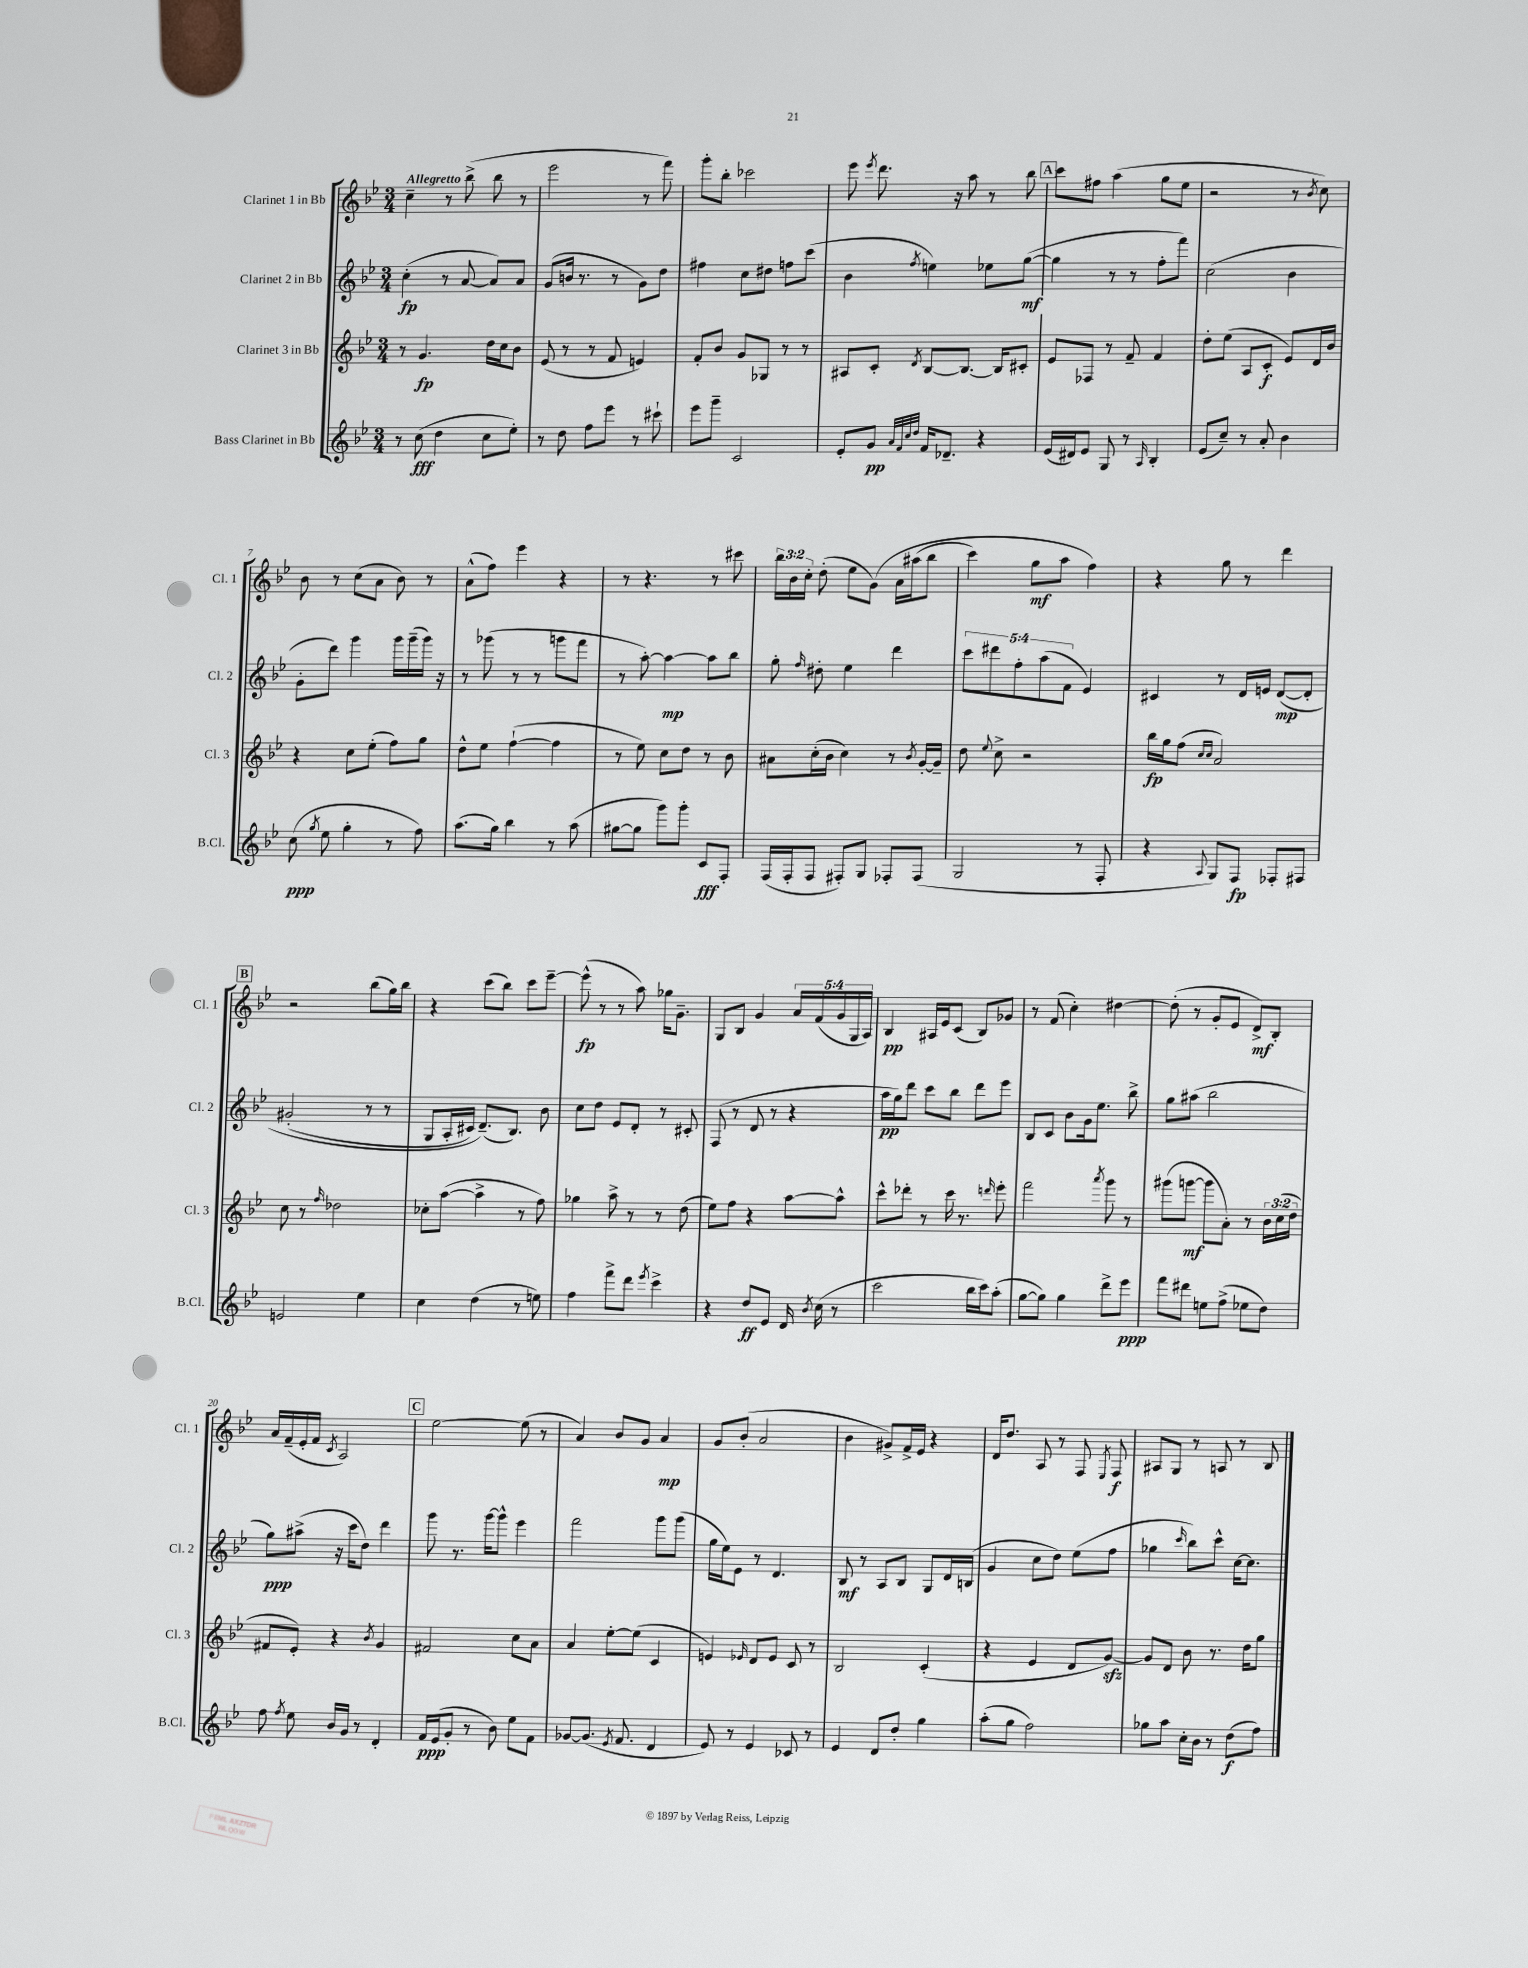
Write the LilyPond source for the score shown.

<<
\new StaffGroup <<
\new Staff = "s0" \with { instrumentName = "Clarinet 1 in Bb" shortInstrumentName = "Cl. 1" } {
    \clef treble \key bes \major \numericTimeSignature \time 3/4 \override Staff.TupletNumber.text = #tuplet-number::calc-fraction-text \tempo "Allegretto"
    \autoBeamOff c''4-- r8 bes''8->( bes''8 r8 |
    ees'''2 r8 f'''8) |
    g'''8[-. bes''8]-. ces'''2 |
    ees'''8 \acciaccatura { ees'''8 } d'''8. r16 a''8 r8 bes''8 |
    \mark \markup { \box "A" } c'''8[ fis''8] a''4( g''8[ ees''8] |
    r2 r8 \acciaccatura { bes'8 } c''8) |
    bes'8 r8 c''8[( a'8] bes'8) r8 |
    a'8[-^( f''8]) ees'''4 r4 |
    r8 r4. r8 cis'''8 |
    \tuplet 3/2 { bes''16[ bes'16 c''16]-. } d''8-.( ees''8[ g'8])\( a'16[ ais''16( bes''8] |
    c'''4) g''8[\mf a''8] f''4\) |
    r4 g''8 r8 d'''4 |
    \mark \markup { \box "B" } r2 bes''8[( g''16) bes''16] |
    r4 c'''8[( bes''8]) c'''8[ ees'''8]~-- |
    ees'''8-^\fp( r8 r8 a''8) ges''16[ g'8.]-- |
    g8[ bes8] g'4 \tuplet 5/4 { a'16[ f'16( g'16 g16 a16]) } |
    bes4\pp ais16[ ees'16 c'8]( bes8[) ges'8] |
    r8 f'8( c''4-.) dis''4~ |
    dis''8-.( r8 g'8[-. ees'8] d'8[->\mf) bes8]-. |
    a'16[ f'16--( ees'16-. f'16] \acciaccatura { c'8 } a2) |
    \mark \markup { \box "C" } ees''2~ ees''8( r8 |
    a'4) bes'8[ g'8] a'4\mp |
    g'8[ bes'8]-.( a'2 |
    bes'4 gis'8[->) f'16-> ees'16] r4 |
    d'16[ d''8.] a8 r8 f8 \acciaccatura { ees8 } f8\f |
    ais8[ g8] r8 a8 r8 bes8 \bar "|." |
}
\new Staff = "s1" \with { instrumentName = "Clarinet 2 in Bb" shortInstrumentName = "Cl. 2" } {
    \clef treble \key bes \major \numericTimeSignature \time 3/4 \override Staff.TupletNumber.text = #tuplet-number::calc-fraction-text
    \autoBeamOff c''4-.\fp( r8 a'8~ a'8[) a'8] |
    g'8[( b'16] r8. r8 g'8[) d''8] |
    fis''4 c''8[ dis''8] f''8[ c'''8]( |
    bes'4 \acciaccatura { f''8 } e''4) ees''8[ g''8]~\mf( |
    \mark \markup { \box "A" } g''4 r8 r8 f''8[-. f'''8]) |
    c''2( bes'4 |
    g'8[-. d'''8]) g'''4 g'''16[ g'''16--( g'''16]) r16 |
    r8 ges'''8( r8 r8 g'''8[ f'''8] |
    r8 a''8~-.) a''4~\mp a''8[ bes''8] |
    g''8-. \grace { f''16 } dis''8-. ees''4 d'''4 |
    \tuplet 5/4 { c'''8[ dis'''8 f''8-. a''8( f'8] } ees'4) |
    cis'4 r8 d'16[ e'16] d'8[~\mp\( d'8]-. |
    \mark \markup { \box "B" } gis'2-.( r8 r8 |
    g8[ a16-. cis'16]) d'8.[--(\) bes8.]) bes'8 |
    c''8[ d''8] ees'8[ d'8]-. r8 cis'8-. |
    f8( r8 d'8 r8 r4 |
    a''16[\pp g''16) d'''8] c'''8[ bes''8] d'''8[ ees'''8] |
    bes8[ c'8] bes'8[ g'16 ees''8.] bes''8-> |
    g''8[ ais''8]( bes''2 |
    g''8[\ppp) ais''8]->( r16 c'''16[ d''8]) d'''4 |
    \mark \markup { \box "C" } g'''8 r8. g'''16[~ g'''8]-^ ees'''4 |
    f'''2 g'''8[ g'''8]( |
    g''16[ ees''16) ees'8] r8 d'4. |
    bes8\mf r8 a8[ bes8] g8[ d'16 b16]( |
    g'4 c''8[ d''8]) ees''8[( f''8] |
    ges''4 \grace { c'''16 } bes''8[) c'''8]-^ c''16[~ c''8.] \bar "|." |
}
\new Staff = "s2" \with { instrumentName = "Clarinet 3 in Bb" shortInstrumentName = "Cl. 3" } {
    \clef treble \key bes \major \numericTimeSignature \time 3/4 \override Staff.TupletNumber.text = #tuplet-number::calc-fraction-text
    \autoBeamOff r8 g'4.\fp d''16[ c''16 bes'8] |
    ees'8( r8 r8 f'8 e'4) |
    f'8[-. bes'8] g'8[ ges8] r8 r8 |
    ais8[ c'8]-. \acciaccatura { d'8 } bes8[~ bes8.]~ bes16[ cis'8]-. |
    \mark \markup { \box "A" } ees'8[ fes8] r8 f'8-- f'4 |
    d''8[-. ees''8]( a8[ c'8]-.\f ees'8[) d'16 bes'16] |
    r4 c''8[ ees''8]-.( f''8[) g''8] |
    d''8[-^ ees''8] f''4~-!( f''4 |
    r8 ees''8) c''8[ d''8] r8 bes'8 |
    ais'8[ c''16-.( bes'16] c''4) r8 \acciaccatura { bes'8 } g'16[~-. g'16]-- |
    d''8 \appoggiatura { ees''8 } c''8-> r2 |
    bes''16[\fp g''16 f''8]( \grace { c''16[ c''16] } a'2) |
    \mark \markup { \box "B" } c''8 r8 \grace { f''16 } des''2 |
    ces''8[-. a''8]~( a''4-> r8 f''8) |
    ges''4 a''8-> r8 r8 d''8( |
    ees''8[) f''8] r4 a''8[~ a''8]-^ |
    c'''8[-^ des'''8]-. r8 c'''16 r8. \grace { d'''16 } ees'''8-. |
    f'''2 \acciaccatura { a'''8 } g'''8 r8 |
    gis'''8[( g'''8]~\mf g'''8[ a'8]-.) r8 \tuplet 3/2 { bes'16[ c''16( d''16] } |
    fis'8[ ees'8]-.) r4 \acciaccatura { bes'8 } g'4 |
    \mark \markup { \box "C" } fis'2 c''8[ a'8] |
    a'4 ees''8[~-. ees''8]( c'4 |
    e'4) \grace { ees'16 } d'8[ ees'8] c'8 r8 |
    bes2 c'4-.( |
    r4 ees'4 d'8[ g'8]~\sfz) |
    g'8[ d'8] bes'8 r8. d''16[ g''8] \bar "|." |
}
\new Staff = "s3" \with { instrumentName = "Bass Clarinet in Bb" shortInstrumentName = "B.Cl." } {
    \clef treble \key bes \major \numericTimeSignature \time 3/4
    \autoBeamOff r8 c''8\fff( d''4 c''8[ ees''8]-.) |
    r8 d''8 f''8[ ees'''8] r8 cis'''8-! |
    ees'''8[ g'''8]-- c'2 |
    ees'8[-. g'8]\pp \grace { a'32[ f'32 c''32 d''32] } f'16[ des'8.]-- r4 |
    \mark \markup { \box "A" } ees'16[( dis'16) ees'8] g8 r8 \grace { a16 } bes4-. |
    ees'8[( c''8]--) r8 a'8-. bes'4 |
    c''8\ppp( \acciaccatura { g''8 } ees''8 g''4-. r8 f''8) |
    a''8.[( g''16]) bes''4 r8 a''8( |
    gis''8[~ gis''8] g'''8[) g'''8]-. c'8[\fff f8]-. |
    f16[( f16-. f8] fis8[-.) g8] fes8[-. fes8]( |
    g2 r8 f8-. |
    r4 \appoggiatura { a8 } g8[) f8]\fp fes8[-. fis8] |
    \mark \markup { \box "B" } e'2 ees''4 |
    c''4 d''4( r8 e''8) |
    f''4 f'''8[-> d'''8] \acciaccatura { ees'''8 } c'''4-> |
    r4 d''8[\ff ees'8] d'16 \acciaccatura { bes'8 } c''16( r8 |
    c'''2 bes''16[ c'''16) a''8]-.( |
    g''8[~ g''8]) g''4 d'''8[-> ees'''8]\ppp |
    f'''8[ dis'''8] e''8[ f''8]->( ees''8[ d''8]) |
    f''8 \acciaccatura { f''8 } ees''8 bes'16[ g'16] r8 d'4-. |
    \mark \markup { \box "C" } f'16[\ppp ees'16( g'8]-. r8 bes'8) ees''8[ f'8] |
    ges'8[~ ges'8.]( \acciaccatura { ees'8 } f'8. d'4 |
    ees'8) r8 ees'4 ces'8 r8 |
    ees'4 d'8[ d''8]-. g''4 |
    a''8[-.( g''8] f''2) |
    ges''8[ a''8] c''16[-. bes'16] r8 d''8[\f( f''8]) \bar "|." |
}
>>
>>
